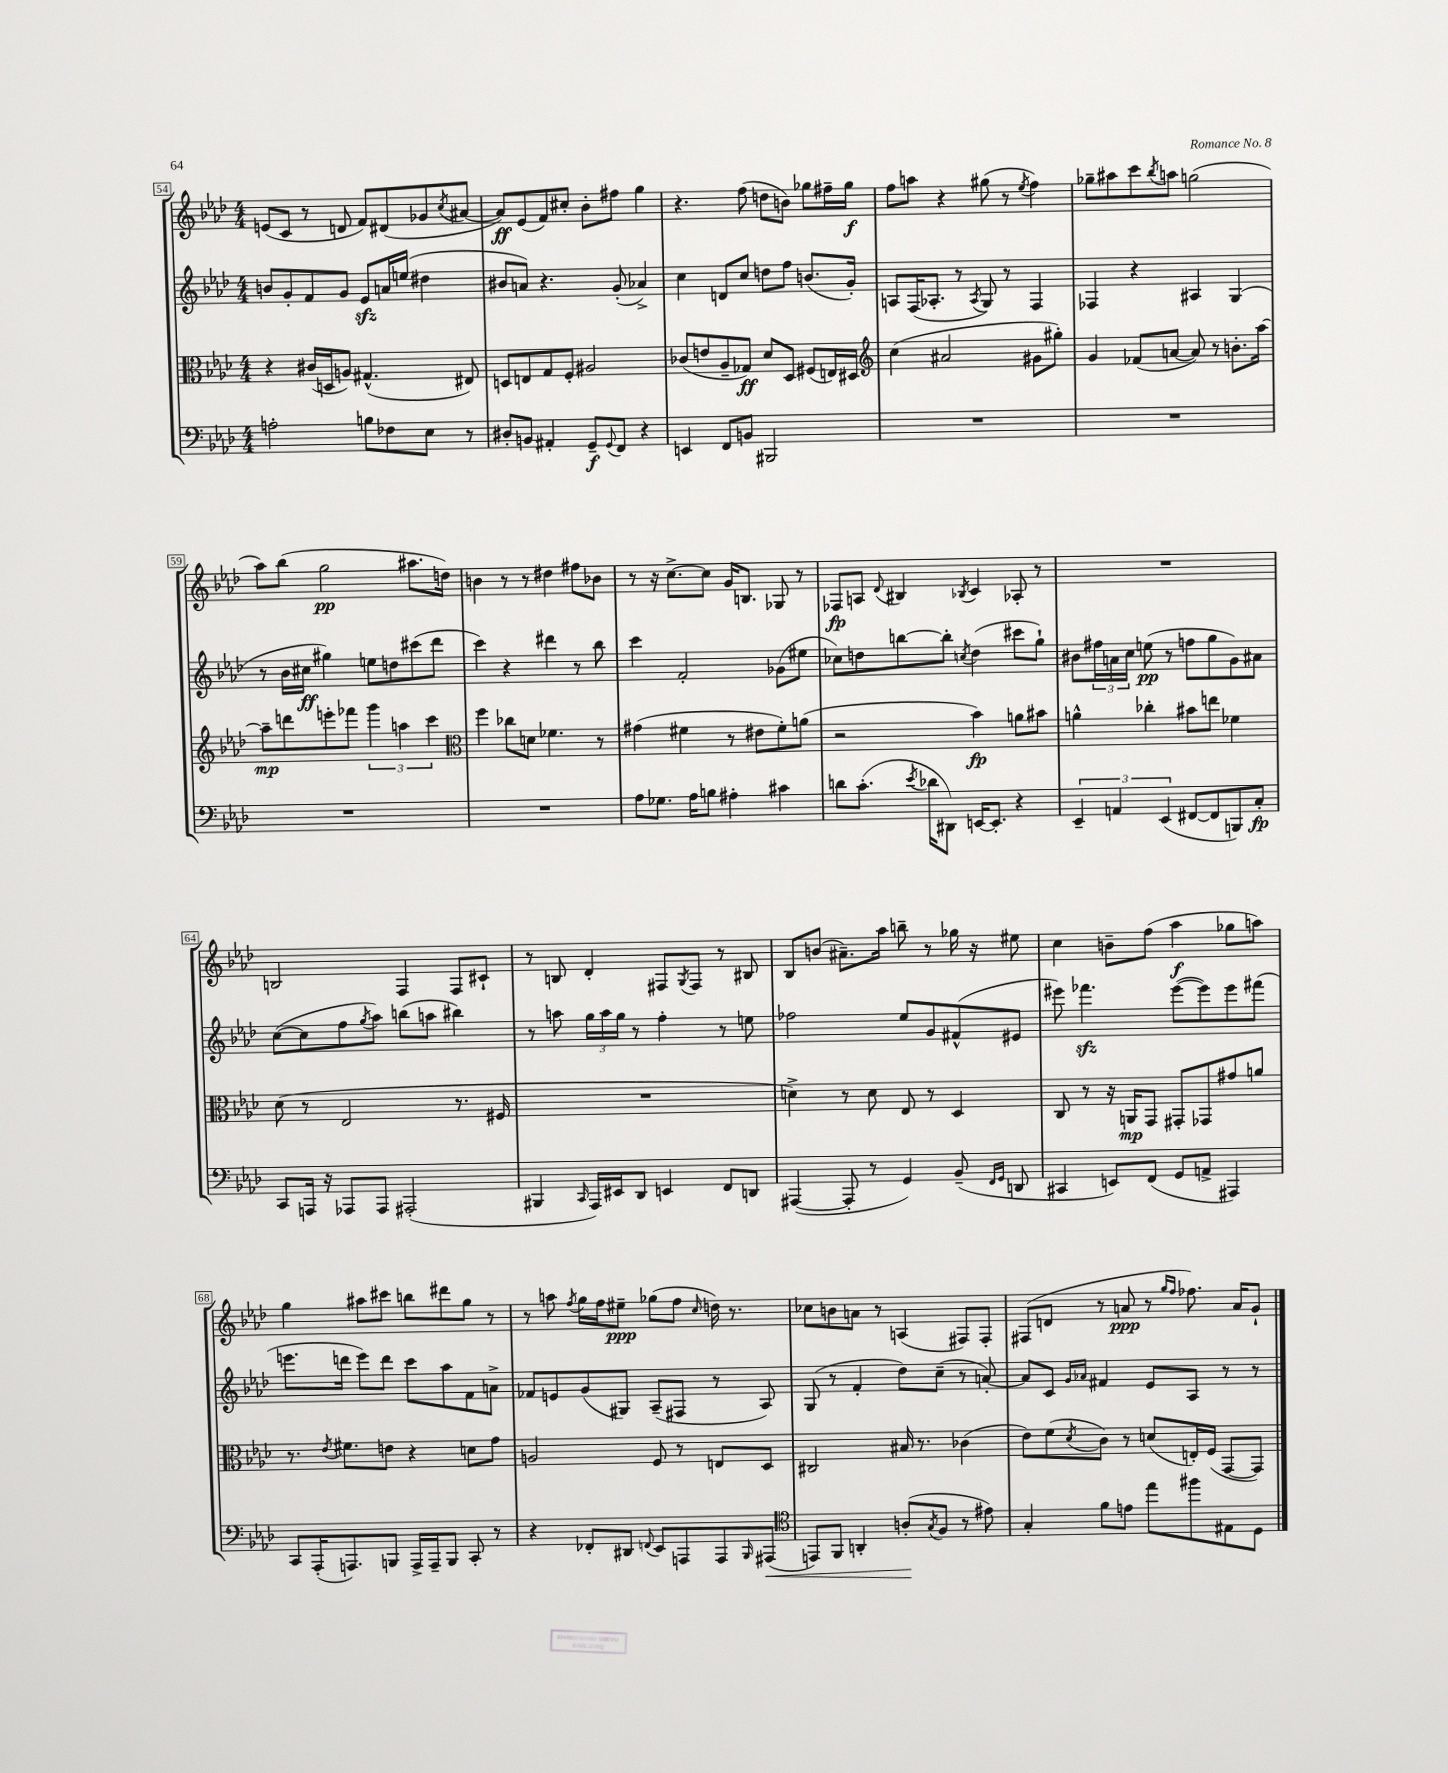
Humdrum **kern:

**kern	**kern	**kern	**kern
*staff4	*staff3	*staff2	*staff1
*clefF4	*clefC3	*clefG2	*clefG2
*k[b-e-a-d-]	*k[b-e-a-d-]	*k[b-e-a-d-]	*k[b-e-a-d-]
*M4/4	*M4/4	*M4/4	*M4/4
2A'	4r	8b	(8e
.	.	8g'	8c
.	(16c#	8f	8r
.	16D	.	.
.	8A)	8g	8d
8B	(4.G#^^	8e-	8f)
8F-	.	16a	(8d#
.	.	(16ee	.
8E-	.	4dd#	8g-
.	.	.	8qcc
8r	8E#)	.	[8a#
=	=	=	=
8D#'	8D	8b#	8a#])
8BB	8E	8a)	(8e-
4AA#'	8G	4.r	8f)
.	8F'	.	8cc#'
8GG~	2A#	.	8b-'
8qqGG	.	.	.
8FF	.	(8g'	8ff#
4r	.	4a-^)	4gg
=	=	=	=
4EE	(8c-	4cc	4.r
.	8e	.	.
8FF	8A-~	8d	.
8BB	8G-)	8cc	(8ff
2BBB#	8d-	8dd	8dd
.	8D-	8ff	8b)
.	(8F#	(8.b	8gg-
.	16E)	.	16ff#~
.	16D#	16g')	16gg-
=	=	=	=
*	*clefG2	*	*
1r	(4cc	8A	8ff
.	.	(16F	8aa
.	.	8.A-'	.
.	2a#	.	4r
.	.	8r	.
.	.	8qA-	.
.	.	8G)	(8gg#
.	.	8r	8r
.	.	.	8qee-
.	8g#	4F	4ff)
.	8gg#')	.	.
=	=	=	=
1r	4g	4F-	8gg-~
.	.	.	8aa#
.	(8f-	4r	8ccc
.	.	.	8qbb-
.	[8a	.	8aa
.	8a])	4A#	(2gg
.	8r	.	.
.	8.b'	(4G	.
.	[16aa-	.	.
=	=	=	=
1r	8aa-~]	8r	8aa-)
.	8ddd	16b-	(8bb-
.	.	16cc#	.
.	8eee'	4gg#)	2gg
.	8fff-	.	.
.	6ggg	8ee	.
.	.	8dd	.
.	6aa	.	.
.	.	(8ccc#	8.aa#
.	6ccc	.	.
.	.	8ddd-	.
.	.	.	16dd)
=	=	=	=
*	*clefC3	*	*
1r	4ff	4ccc)	4b
.	8cc-	4r	8r
.	8d	.	8r
.	4.f-	4ddd#	4dd#
.	.	8r	8ff#
.	8r	8bb-	8b-
=	=	=	=
8A-	(4g#	4ccc	8r
8.G-	.	.	16r
.	.	.	[8.cc^
.	4f#	2f'	.
16A-	.	.	.
8B	.	.	8cc]
4A#'	8r	.	16g
.	.	.	8.B
.	8e#	.	.
4c#	8f#')	(8g-	8G-
.	(8a	8ee#	8r
=	=	=	=
8d	2r	8cc-)	8F-
(8.c'	.	8dd	8A
.	.	.	8qqd-
.	.	[8bb	4B#
8qe-	.	.	.
16d-	.	.	.
8DD#)	.	8bb']	.
.	.	8qcc	8qB-
[16EE	4b-)	(4dd	4c
8.EE']	.	.	.
4r	8a	8ccc#	8A-'
.	8b#	8gg`)	8r
=	=	=	=
6EE-~	4a^^	8b#	1r
.	.	24ff#	.
6AA	.	24a	.
.	.	24cc	.
.	4cc-'	(8ee	.
(6EE-	.	.	.
.	.	8r	.
[8FF#	8b#	8ff	.
8FF#]	8ee	8gg	.
8BBB)	4f-	8g)	.
8C'	.	8a#	.
=	=	=	=
8CC	(8d-	([8cc	2B
16AAA	8r	8cc]	.
16r	.	.	.
8AAA-	2E-	8ff	.
.	.	8qgg	.
8AAA-	.	8aa-)	.
(2AAA#'	.	(8bb	4F
.	.	8aa	.
.	8.r	4bb#)	8F
.	.	.	8c#`
.	16F#	.	.
=	=	=	=
4BBB#	1r	8r	8r
.	.	8aa	8B
16qqCC	.	.	.
16AAA-)	.	24gg	4d-'
.	.	24aa	.
16EE#	.	.	.
.	.	24gg	.
8DD-	.	8r	.
4EE	.	4ff'	8F#
.	.	.	8qG
.	.	.	8F#
8FF	.	8r	8r
8DD	.	8ee	8B#
=	=	=	=
([4AAA#	4d^)	2ff-	8B-
.	.	.	(8b
8AAA#']	8r	.	8.a#~)
8r	8d	.	.
.	.	.	16aa-
4GG)	8E-	8ee-	8bb~
.	8r	8g	8r
(8BB-~	4D-	(8f#^^	16gg-
.	.	.	16r
16qqFF	.	.	.
16qqGG	.	.	.
8DD	.	8e#	8ee#
=	=	=	=
4CC#	8C	8eee#)	4cc
.	8r	4.fff-	.
8EE)	16r	.	8b~
.	16AA	.	.
(8FF	8GG	.	(8ff
8GG	8GG#'	([8eee#	4aa-
8AA^	8GG-	8eee#])	.
4AAA#)	8g#	8eee#	8gg-
.	8a	(8fff#	8aa)
=	=	=	=
8CC	8.r	8.eee	4gg
(16AAA-'	.	.	.
.	8qe-	.	.
8.AAA)	8.f#	16ddd	.
.	.	8eee)	8aa#
8BBB	8e	8ddd	8ccc#
16AAA^	4r	8ccc	8bb
16AAA~	.	.	.
8BBB	.	8aa-	8ddd#
8CC'	8d	8f	8gg
8r	8g	8a^	8r
=	=	=	=
4r	2A	8f-	8r
.	.	8e	8aa
.	.	.	8qff
8FF-'	.	(8g	16gg
.	.	.	16ff
8DD#	.	8G#)	8ee#~
8qqFF	.	.	.
8EE-	8F	(8A-~	(8gg-
8AAA	8r	8F#	8ff
.	.	.	16qqcc
8AAA	8E	8r	16dd)
.	.	.	8.r
16qqBBB-	.	.	.
(8AAA#	8D-	8A-)	.
=	=	=	=
*clefC4	*	*	*
8EE)	2C#	(8G	8cc-
8FF	.	8r	8b
4AA'	.	4f'	8a
.	.	.	8r
(8A'	16B#	8dd-)	(4A
.	8.r	.	.
8qG	.	.	.
8F	.	(8cc~	.
8r	(4c-	8r	8F#)
8e#)	.	[8a')	8F#'
=	=	=	=
4G'	8e-)	8a]	(8F#
.	(8f	8c	8d
.	.	16qqg	.
.	8qd-	16qqa-	.
8f	8c)	4f#	8r
8e	8r	.	8a
8ee-	(8d	8e-	8r
.	.	.	16qqgg
.	.	.	16qqff
8ff#	16E')	8A-	8.ff-)
.	(16F	.	.
8E#	[8GG	8r	.
.	.	.	16a
8D-	8GG])	8r	8g`
==	==	==	==
*-	*-	*-	*-
